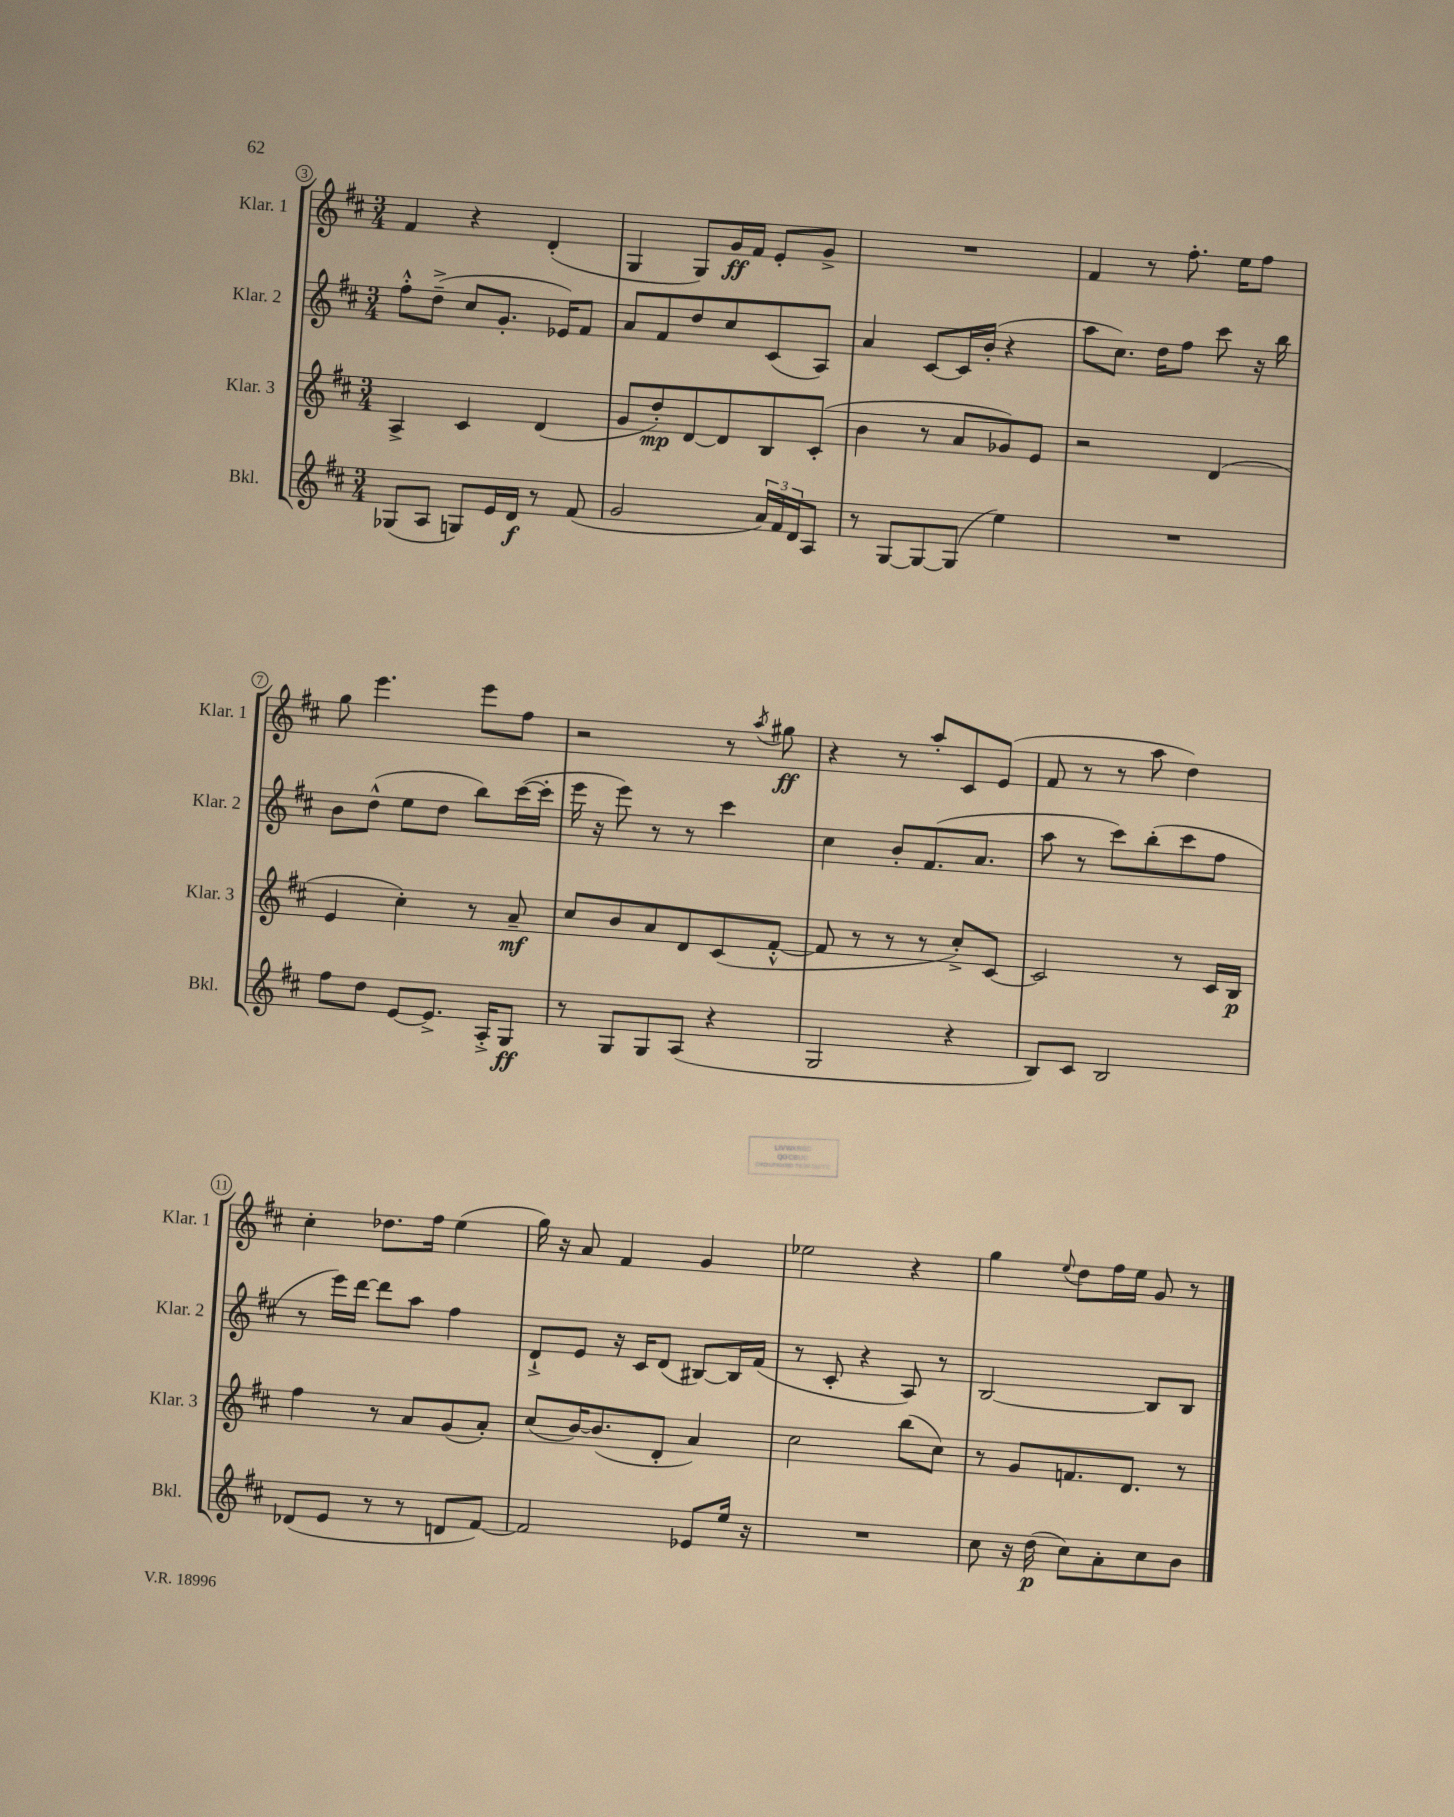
<<
\new StaffGroup <<
\new Staff = "s0" \with { instrumentName = "Klar. 1" shortInstrumentName = "Klar. 1" } {
    \clef treble \key d \major \numericTimeSignature \time 3/4
    fis'4 r4 d'4-.( |
    g4 g8) g'16\ff fis'16 e'8-. g'8-> |
    R2. |
    fis'4 r8 fis''8.-. e''16 fis''8 |
    g''8 e'''4. e'''8 fis''8 |
    r2 r8 \acciaccatura { a''8 } gis''8\ff |
    r4 r8 a''8-. cis'8 e'8( |
    fis'8 r8 r8 a''8 d''4) |
    cis''4-. des''8. fis''16 e''4( |
    g''16) r16 a'8 fis'4 g'4 |
    ees''2 r4 |
    g''4 \appoggiatura { e''8 } d''8 fis''16 e''16 g'8 r8 \bar "|." |
}
\new Staff = "s1" \with { instrumentName = "Klar. 2" shortInstrumentName = "Klar. 2" } {
    \clef treble \key d \major \numericTimeSignature \time 3/4
    fis''8-.-^ d''8--->( cis''8 g'8.-. ees'16) fis'8 |
    a'8 fis'8 d''8 cis''8 cis'8( a8) |
    a'4 cis'8~ cis'16 b'16-.( r4 |
    a''8 cis''8.) d''16 fis''8 cis'''8 r16 b''16 |
    b'8 d''8-^( e''8 d''8 b''8) cis'''16~( cis'''16-. |
    e'''16 r16 e'''8) r8 r8 cis'''4 |
    cis''4 b'8-. fis'8.( a'8. |
    a''8 r8 cis'''8) b''8-.( cis'''8 fis''8 |
    r8 e'''16) d'''16~ d'''8 a''8 fis''4 |
    d'8-!-> e'8 r16 cis'16 d'8( bis8~) bis16 fis'16( |
    r8 cis'8-. r4 a8) r8 |
    b2~ b8 b8 \bar "|." |
}
\new Staff = "s2" \with { instrumentName = "Klar. 3" shortInstrumentName = "Klar. 3" } {
    \clef treble \key d \major \numericTimeSignature \time 3/4
    a4-> cis'4 d'4( |
    g'8 d''8-.\mp) d'8~ d'8 b8 cis'8-.( |
    b'4 r8 a'8 ges'8) e'8 |
    r2 d'4( |
    e'4 cis''4-.) r8 a'8--\mf |
    cis''8 b'8 a'8 d'8 cis'8( fis'8~-.-^ |
    fis'8 r8 r8 r8 cis''8-.->) cis'8~ |
    cis'2 r8 cis'16 b16\p |
    fis''4 r8 a'8 g'8( a'8-.) |
    cis''8( b'16~) b'8.( d'8-. a'4) |
    cis''2 b''8( cis''8) |
    r8 g'8 f'8. d'8. r8 \bar "|." |
}
\new Staff = "s3" \with { instrumentName = "Bkl." shortInstrumentName = "Bkl." } {
    \clef treble \key d \major \numericTimeSignature \time 3/4
    ges8( a8 g8) e'16 d'16\f r8 fis'8( |
    g'2 \tuplet 3/2 { a'16) fis'16 d'16 } a8 |
    r8 g8~ g8~ g8( e''4) |
    R2. |
    fis''8 d''8 e'8~ e'8.-> a16-.-> g8\ff |
    r8 g8 g8 a8( r4 |
    g2 r4 |
    b8) cis'8 b2 |
    des'8( e'8 r8 r8 d'8 fis'8~) |
    fis'2 ees'8 e''16 r16 |
    R2. |
    cis''8 r16 d''16\p( cis''8) a'8-. cis''8 b'8 \bar "|." |
}
>>
>>
\layout { \context { \Score currentBarNumber = #3 \override BarNumber.stencil = #(make-stencil-circler 0.1 0.3 ly:text-interface::print) } }
